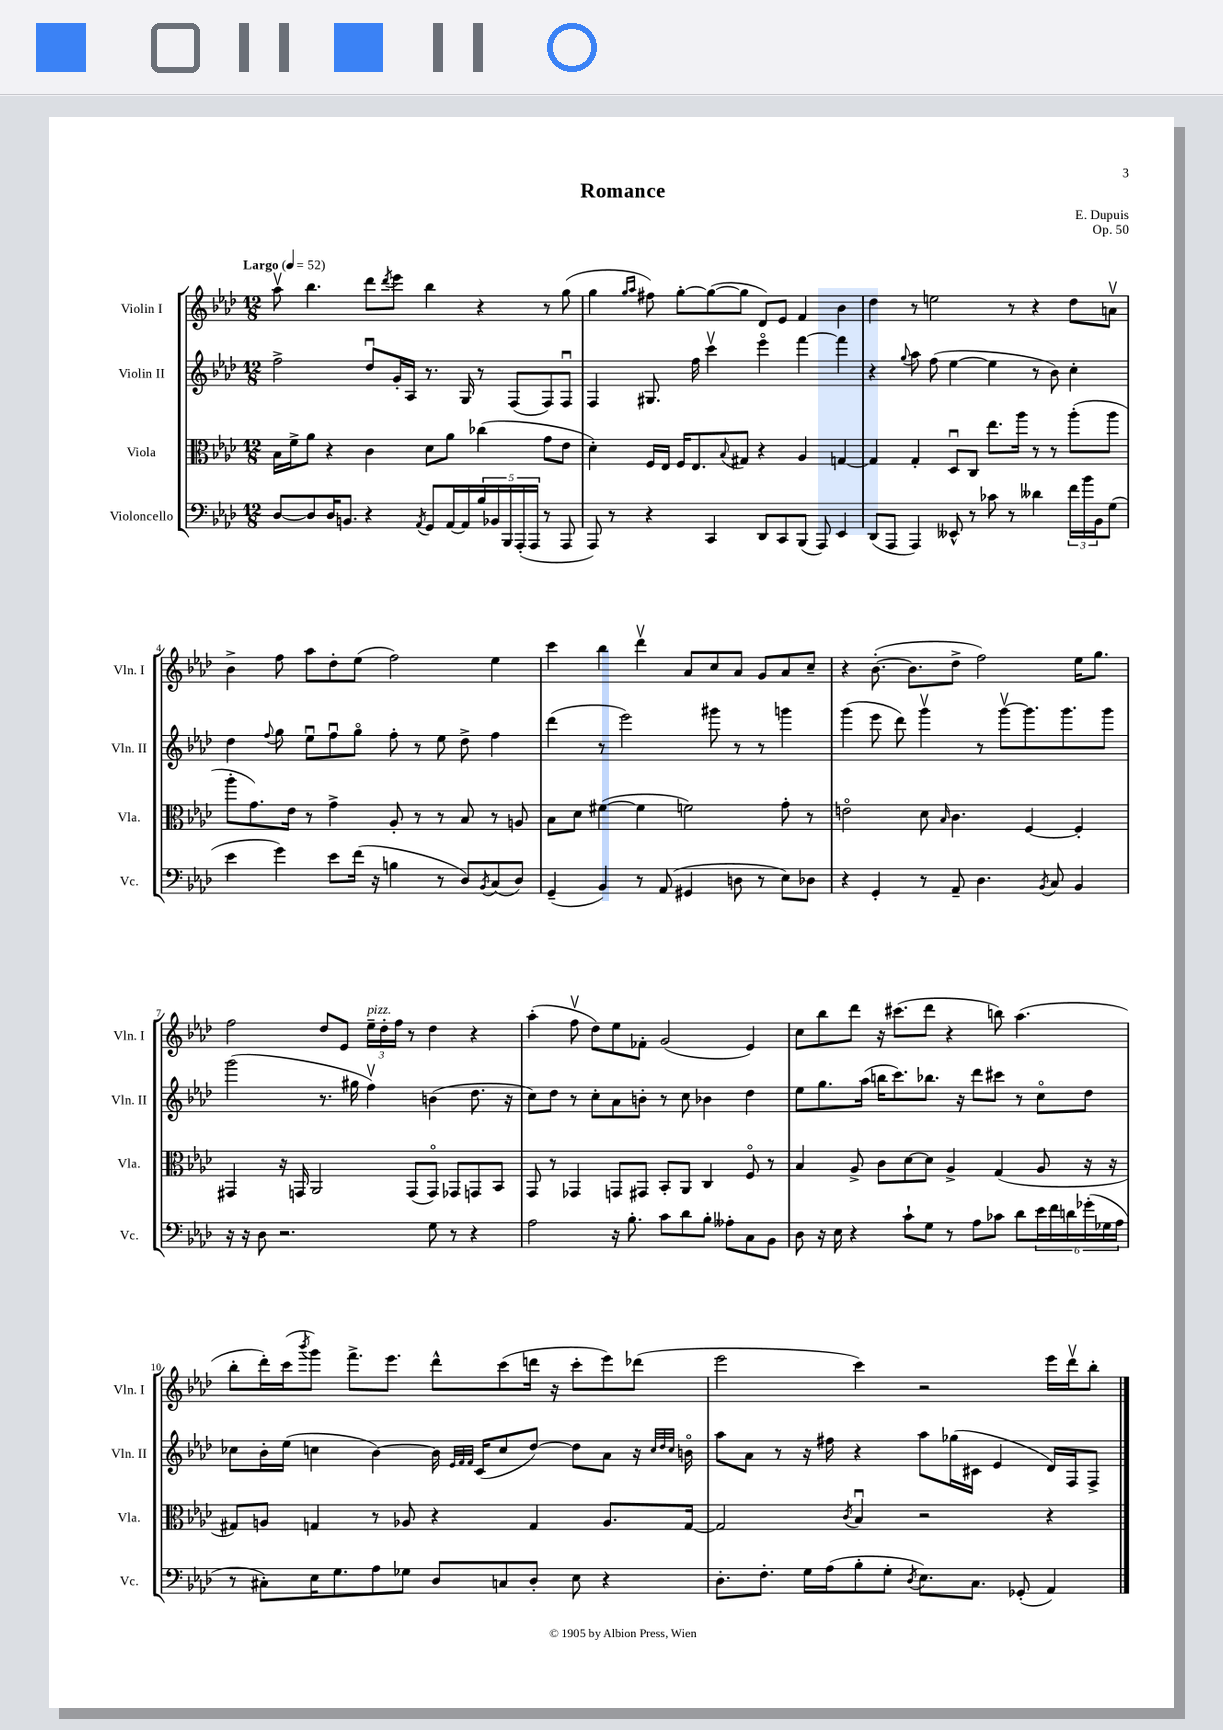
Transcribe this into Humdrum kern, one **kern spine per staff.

**kern	**kern	**kern	**kern
*staff4	*staff3	*staff2	*staff1
*clefF4	*clefC3	*clefG2	*clefG2
*k[b-e-a-d-]	*k[b-e-a-d-]	*k[b-e-a-d-]	*k[b-e-a-d-]
*M12/8	*M12/8	*M12/8	*M12/8
*MM52	*MM52	*MM52	*MM52
[8D-/L	16B-\LL	2ff^\	8aa-v\
.	16f^\J	.	.
8D-/]	8a-\J	.	4.bb-\
16D-/K	4r	.	.
8.BB/J	.	.	.
4r	4c\	8dd-u/L	8ddd-\L
.	.	.	8qddd-/
.	.	16g'/L	8eee-\J
.	.	16A-/JJ	.
8qAA-/	.	.	.
8GG/L	8d-\L	8.r	4bb-\
[16AA-/L	8a-\J	.	.
16AA-/]	.	16G/	.
20B-/	(4cc-\	8r	4r
20BB-/	.	.	.
20BBB-/	.	.	.
.	.	(8F/L	.
(20AAA-'/	.	.	.
20AAA-/JJ	.	.	.
8r	8g\L	8F/)	8r
8AAA-/	8e-\J	8Fu/J	(8gg\
=	=	=	=
8AAA-/)	4d-'\)	4F/	4gg\
8r	.	.	.
.	.	.	16qqgg/LL
.	.	.	16qqaa-/JJ
4r	16F/LL	8.G#/	8ff#\)
.	16E-/JJ	.	.
.	16F/LK	.	[8gg'\L
.	8.E-/	16ff\	.
4CC/	.	4cccv\	(8gg\_
.	8qqB-/	.	.
.	8G#/J	.	8gg\]J
8DD-/L	4r	4eee-o\	8d-/L)
8CC/	.	.	8e-/J
(8BBB-/J	4A-/	[4fff\	4f/
8AAA-/)	.	.	.
4EE-/	[4G/	4fff\]	4b-\
=	=	=	=
(8DD-/L	4G/]	4r	4dd-\
8AAA-/J	.	.	.
.	.	8qqgg/	.
4AAA-/)	4G'/	8aa-\	8r
.	.	(8ff\	2ee\
8EE--^^/	8D-u/L	[4ee-\	.
8r	8C/J	.	.
8c-\	8.ee-\L	4ee-\]	.
8r	.	.	8r
.	16aa-\Jk	.	.
4d--\	8r	8r	4r
.	8r	8b-\)	.
24f\LL	(8aa-'\L	4cc'\	8dd-\L
24b-\	.	.	.
24BB-\J	.	.	.
(8G\J	8aa-\J	.	8av\J
=	=	=	=
4e-\	8aa-'\L	4dd-\	4b-^\
.	8.g\)	.	.
.	.	8qqff/	.
4g\)	.	8gg\	8ff\
.	16e-\Jk	.	.
.	8r	8ee-u\L	8aa-\L
8e-\L	4g^\	8ffu\	8dd-'\
(16f\Jk	.	8ggo\J	(8ee-\J
16r	.	.	.
4B\	8A-'/	8ff'\	2ff\)
.	8r	8r	.
8r	8r	8ee-\	.
8D-/L)	8B-/	8dd-^\	.
8qBB-/	.	.	.
(8C/	8r	4ff\	4ee-\
8D-/J)	8A/	.	.
=	=	=	=
(4GG~/	8B-\L	(4ddd-\	4ccc\
.	8d-\J	.	.
4BB-/)	([4f#\	8r	4bb-\
.	.	2eee-\)	.
8r	4f#\]	.	4ddd-v\
(8AA-/	.	.	.
4GG#/	2f\)	.	8a-/L
.	.	8ggg#\	8cc/
8D\	.	8r	8a-/J
8r	.	8r	8g/L
8E-\L)	8g'\	4ggg\	8a-/
8D-\J	8r	.	8cc~/J
=	=	=	=
4r	2eo\	(4ggg\	4r
4GG'/	.	8eee-\	([8.b-'\
.	.	8ddd-\)	.
.	.	.	8.b-\]L
8r	8d-\	4gggv\	.
.	16qqB-/	.	.
8AA-~/	4.c\	.	8dd-^\J
4.D-\	.	8r	2ff\)
.	.	[8gggv\L	.
.	[4F/	8.ggg\]	.
8qBB-/	.	.	.
8C/	.	.	.
.	.	8.ggg\	.
4BB-/	4F'/]	.	16ee-\LK
.	.	.	8.gg\J
.	.	8ggg\J	.
=	=	=	=
16r	4GG#/	(2ggg\	2ff\
16r	.	.	.
8D-\	.	.	.
2.r	16r	.	.
.	16GG/	.	.
.	2AA-/	.	.
.	.	8.r	8dd-/L
.	.	.	8e-/J
.	.	16gg#\	.
.	.	4ffv\)	24ee-~\LL
.	.	.	24dd-'\
.	.	.	24ff\JJ
.	(8GG/L	.	8r
8G\	8GGo/J)	(4b\	4dd-\
8r	8GG-/L	.	.
4r	8GG/	8.dd-\	4r
.	8BB-/J	.	.
.	.	16r	.
=	=	=	=
2A-\	8GG/	8cc\L)	(4aa-'\
.	8r	8dd-\J	.
.	4GG-/	8r	8ffv\
.	.	8cc'\L	8dd-\L)
16r	8GG/L	8a-\	8ee-\
8.B-'\	.	.	.
.	8GG#/J	8b'\J	8f-'\J
8c\L	8BB-'/L	8r	(2g/
8d-\	8AA-/J	8cc\	.
8B-'\J	4C/	4b-\	.
8A--'\L	.	.	.
8C\	8Fo/	4dd-\	4e-/)
8BB-\J	8r	.	.
=	=	=	=
8D-\	4B-/	8ee-\L	8cc\L
16r	.	8.gg\	8bb-\
16E-\	.	.	.
4r	8A-^/	.	8ddd-\J
.	.	(16aa-\Jk	.
.	8c\L	16bb\LK	16r
.	.	8.ccc\)	(8.ccc#\L
8c`\L	[8d-\	.	.
8G\J	8d-\]J	8.bb-\J	8ddd-\J
8r	4A-^/	.	4r
.	.	16r	.
8A-\L	.	8ddd-\L	.
8c-\J	(4G/	8ccc#\J	8bb\)
8d-\L	.	8r	(4.aa-\
24e-\L	8A-/	8cco\L	.
24f\	.	.	.
24d\	.	.	.
(24g-'\	16r	8dd-\J	.
24G-\	.	.	.
.	16r	.	.
24A-\JJ	.	.	.
=	=	=	=
8r	8G#/L)	8cc-\L	8bb-'\L
8C#'\L)	8A/J	16b-'\L	16ddd-'\L)
.	.	(16ee-\JJ	(16ccc\J
.	.	.	8qbbb-/
16E-\K	4G/	4cc\	8ggg\J)
8.G\	.	.	.
.	.	.	8.fff^\L
8A-\	8r	[4b-\)	.
.	.	.	8.eee-\J
8G-\J	8A-/	.	.
8D-/L	4r	16b-\]	8ddd-^^\L
.	.	32qqe-/LLL	.
.	.	32qqf/	.
.	.	32qqf/JJJ	.
.	.	(16c/LK	.
8C/	.	8cc/	(8ccc\
8D-'/J	4G/	[8dd-/J)	16ddd\Jk
.	.	.	16r
8E-\	.	8dd-\]L	8ccc'\L
4r	8.A-/L	8a-\J	8eee-\)
.	.	16r	(8ddd-\J
.	.	32qqcc/LLL	.
.	.	32qqdd-/	.
.	.	32qqcc/JJJ	.
.	[16G/Jk	16bo\	.
=	=	=	=
8.D-'\L	2G/]	8aa-\L	2eee-\
.	.	8a-\J	.
8.F'\J	.	.	.
.	.	8r	.
16G\LL	.	16r	.
(16A-\J	.	16ff#\	.
.	8qc/	.	.
8B-'\	4B-u/	4r	4ccc\)
8G'\J	.	.	.
8qD-/	.	.	.
8.E-\L)	2r	8aa-\L	2r
.	.	(16gg-\L	.
8.C\J	.	16c#\JJ	.
.	.	4e-/	.
(8GG-'/	.	.	.
4AA-/)	4r	16d-/LL)	16eee-\LL
.	.	16F/J	16ddd-v\J
.	.	8F^/J	8bb-'\J
==	==	==	==
*-	*-	*-	*-
